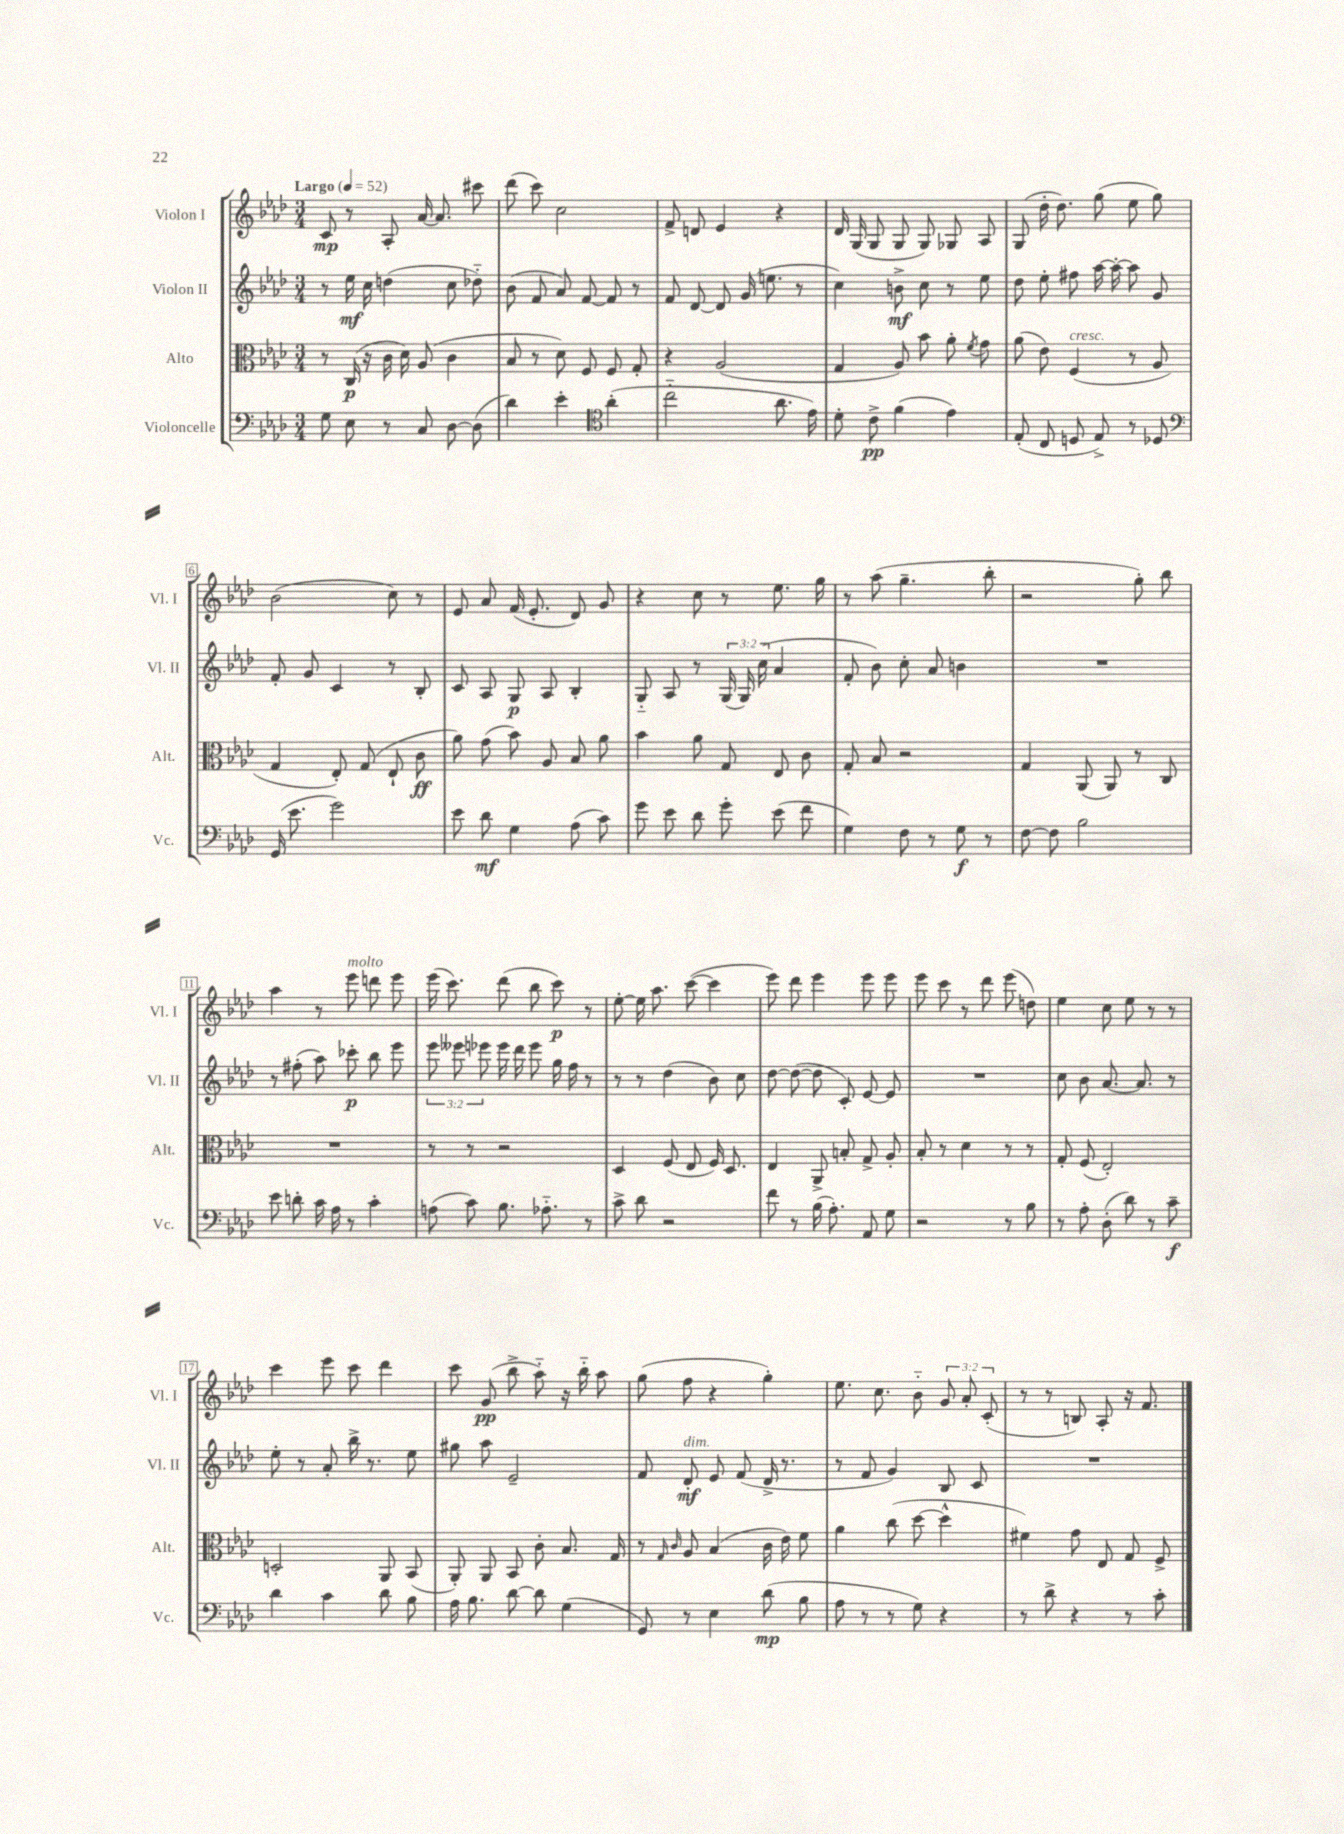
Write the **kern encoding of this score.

**kern	**kern	**kern	**kern
*staff4	*staff3	*staff2	*staff1
*clefF4	*clefC3	*clefG2	*clefG2
*k[b-e-a-d-]	*k[b-e-a-d-]	*k[b-e-a-d-]	*k[b-e-a-d-]
*M3/4	*M3/4	*M3/4	*M3/4
*MM52	*MM52	*MM52	*MM52
8G	8r	8r	8c
8E-	(16C	16ee-	8r
.	16r	16cc	.
8r	16c	(4dd	8A-'
.	16d-)	.	.
8C	(8A-	.	[16a-
.	.	.	8.a-]
[8D-	4c	8cc	.
(8D-]	.	8dd-'~)	8ccc#
=	=	=	=
4d-)	8B-	(8b-	(8ddd-
.	8r	8f	8ccc)
4e-'	8d-)	8a-)	2cc
.	8F	[8f	.
*clefC4	*	*	*
(4a-'	8F	8f]	.
.	8G'	8r	.
=	=	=	=
2cc'~	4r	8f	8f^
.	.	[8d-	8d
.	(2A-	8d-]	4e-
.	.	(16g	.
.	.	8.ee	.
8.a-	.	.	4r
.	.	8r	.
16e-)	.	.	.
=	=	=	=
8d-'	4G	4cc)	16d-
.	.	.	(16G
8c^	.	.	8G
(4f	8A-)	8b^	8G
.	8b-	8cc	8G)
4e-)	8a-'	8r	8G-
.	8qf	.	.
.	8g	8ee-	8A-
=	=	=	=
(8E-'	(8a-	8dd-	(8G
8C	8e-)	8ee-'	16dd-'
.	.	.	8.dd-)
8D	(4F	8ff#	.
8E-^)	.	[16aa-	(8gg
.	.	16aa-'_	.
8r	8r	8aa-]	8ee-
8D-	8A-	8g	8gg)
=	=	=	=
*clefF4	*	*	*
(16GG	4G	8f'	(2b-
8.e-	.	.	.
.	.	8g	.
2g)	8E-')	4c	.
.	(8G	.	.
.	8E-`	8r	8cc)
.	8c	8B-'	8r
=	=	=	=
8e-	8a-)	8c	8e-
8d-	(8g	8A-	8a-
4G	8b-)	8G	(16f
.	.	.	8.e-'
.	8A-	8A-	.
(8A-	8B-	4B-'	8d-)
8c)	8a-	.	8g
=	=	=	=
8g	4b-	8G'~	4r
8e-	.	8A-	.
8d-	8a-	8r	8cc
8g'	8G	(24G	8r
.	.	24G)	.
.	.	(24cc	.
(8e-	8E-	4a-	8.ee-
8f	8c	.	.
.	.	.	16gg
=	=	=	=
4G)	8G'	8f'	8r
.	8B-	8b-)	(8aa-
8F	2r	8cc'	4.gg~
8r	.	8a-	.
8G	.	4b	.
8r	.	.	8bb-'
=	=	=	=
[8F	4G	2.r	2r
8F]	.	.	.
2B-	(8AA-	.	.
.	8AA-)	.	.
.	8r	.	8gg')
.	8C	.	8bb-
=	=	=	=
8e-	2.r	8r	4aa-
8d'	.	(8ff#'	.
16c	.	8aa-)	8r
16A-	.	.	.
8r	.	8ccc-'	8eee-
4c'	.	8bb-	8ddd
.	.	8eee-	8eee-
=	=	=	=
(8A	8r	12eee-	(16eee-
.	.	.	8.ccc)
.	.	12eee--	.
8c)	8r	.	.
.	.	12eee-	.
8.B-	2r	16eee-	(8ddd-
.	.	16ddd-	.
.	.	8eee-	8bb-
8.A-'~	.	.	.
.	.	16gg	8ccc)
.	.	16ff	.
8r	.	8r	8r
=	=	=	=
8c^	4D-	8r	[8ee-'
8d-	.	8r	16ee-]
.	.	.	8.aa-
2r	(8F	(4dd-	.
.	8E-	.	([8ccc
.	16F)	8b-)	4ccc]
.	8.D-	.	.
.	.	8cc	.
=	=	=	=
8f	4E-	[8dd-	8eee-)
8r	.	(8dd-_	8ddd-
(16B-	8AA-^	8dd-]	4eee-
8.A-')	.	.	.
.	8B'	8c')	.
8AA-	8G^	[8e-	8eee-
8G	8A-'	8e-]	8eee-
=	=	=	=
2r	8B-'	2.r	8eee-
.	8r	.	8ccc
.	4d-	.	8r
.	.	.	8ddd-
8r	8r	.	(8eee-
8B-	8r	.	8dd)
=	=	=	=
8r	8G'	8cc	4ee-
8A-'	(8F	8b-	.
(8D-'	2E-')	[8.a-	8cc
8d-)	.	.	8ee-
.	.	8.a-]	.
8r	.	.	8r
8c~	.	8r	8r
=	=	=	=
4d-	2D'	8ee-'	4ccc
.	.	8r	.
4c	.	8a-'	8eee-
.	.	16bb-^	8ccc
.	.	8.r	.
8d-	8AA-	.	4ddd-
8B-	(8BB-	8ee-	.
=	=	=	=
16A-	8AA-')	8gg#	8ccc
8.B-	.	.	.
.	8AA-	8aa-	(8g
[8d-	8BB-	2e-~	8bb-^
8d-]	8c'	.	8aa-'~)
(4G	8.B-	.	16r
.	.	.	16bb-'~
.	.	.	8aa-
.	16G	.	.
=	=	=	=
8GG)	8r	8f	(8gg
.	16qqG	.	.
.	16qqc	.	.
8r	8A-	8d-'	8ff
4E-	(4B-	8e-	4r
.	.	(8f	.
(8d-	16c	16d-^	4gg')
.	16e-)	8.r	.
8B-	8f	.	.
=	=	=	=
8A-	4a-	8r	8.ee-
8r	.	8f	.
.	.	.	8.cc
8r	(8cc	4g)	.
8G)	[8dd-	.	8b-'~
4r	4dd-^^]	8B-	12g
.	.	.	12a-'
.	.	8c	.
.	.	.	(12c'
=	=	=	=
8r	4f#)	2.r	8r
8d-^	.	.	8r
4r	8g	.	8B)
.	8E-	.	8A-'
8r	8G	.	16r
.	.	.	8.f
8c'	8F^	.	.
==	==	==	==
*-	*-	*-	*-
